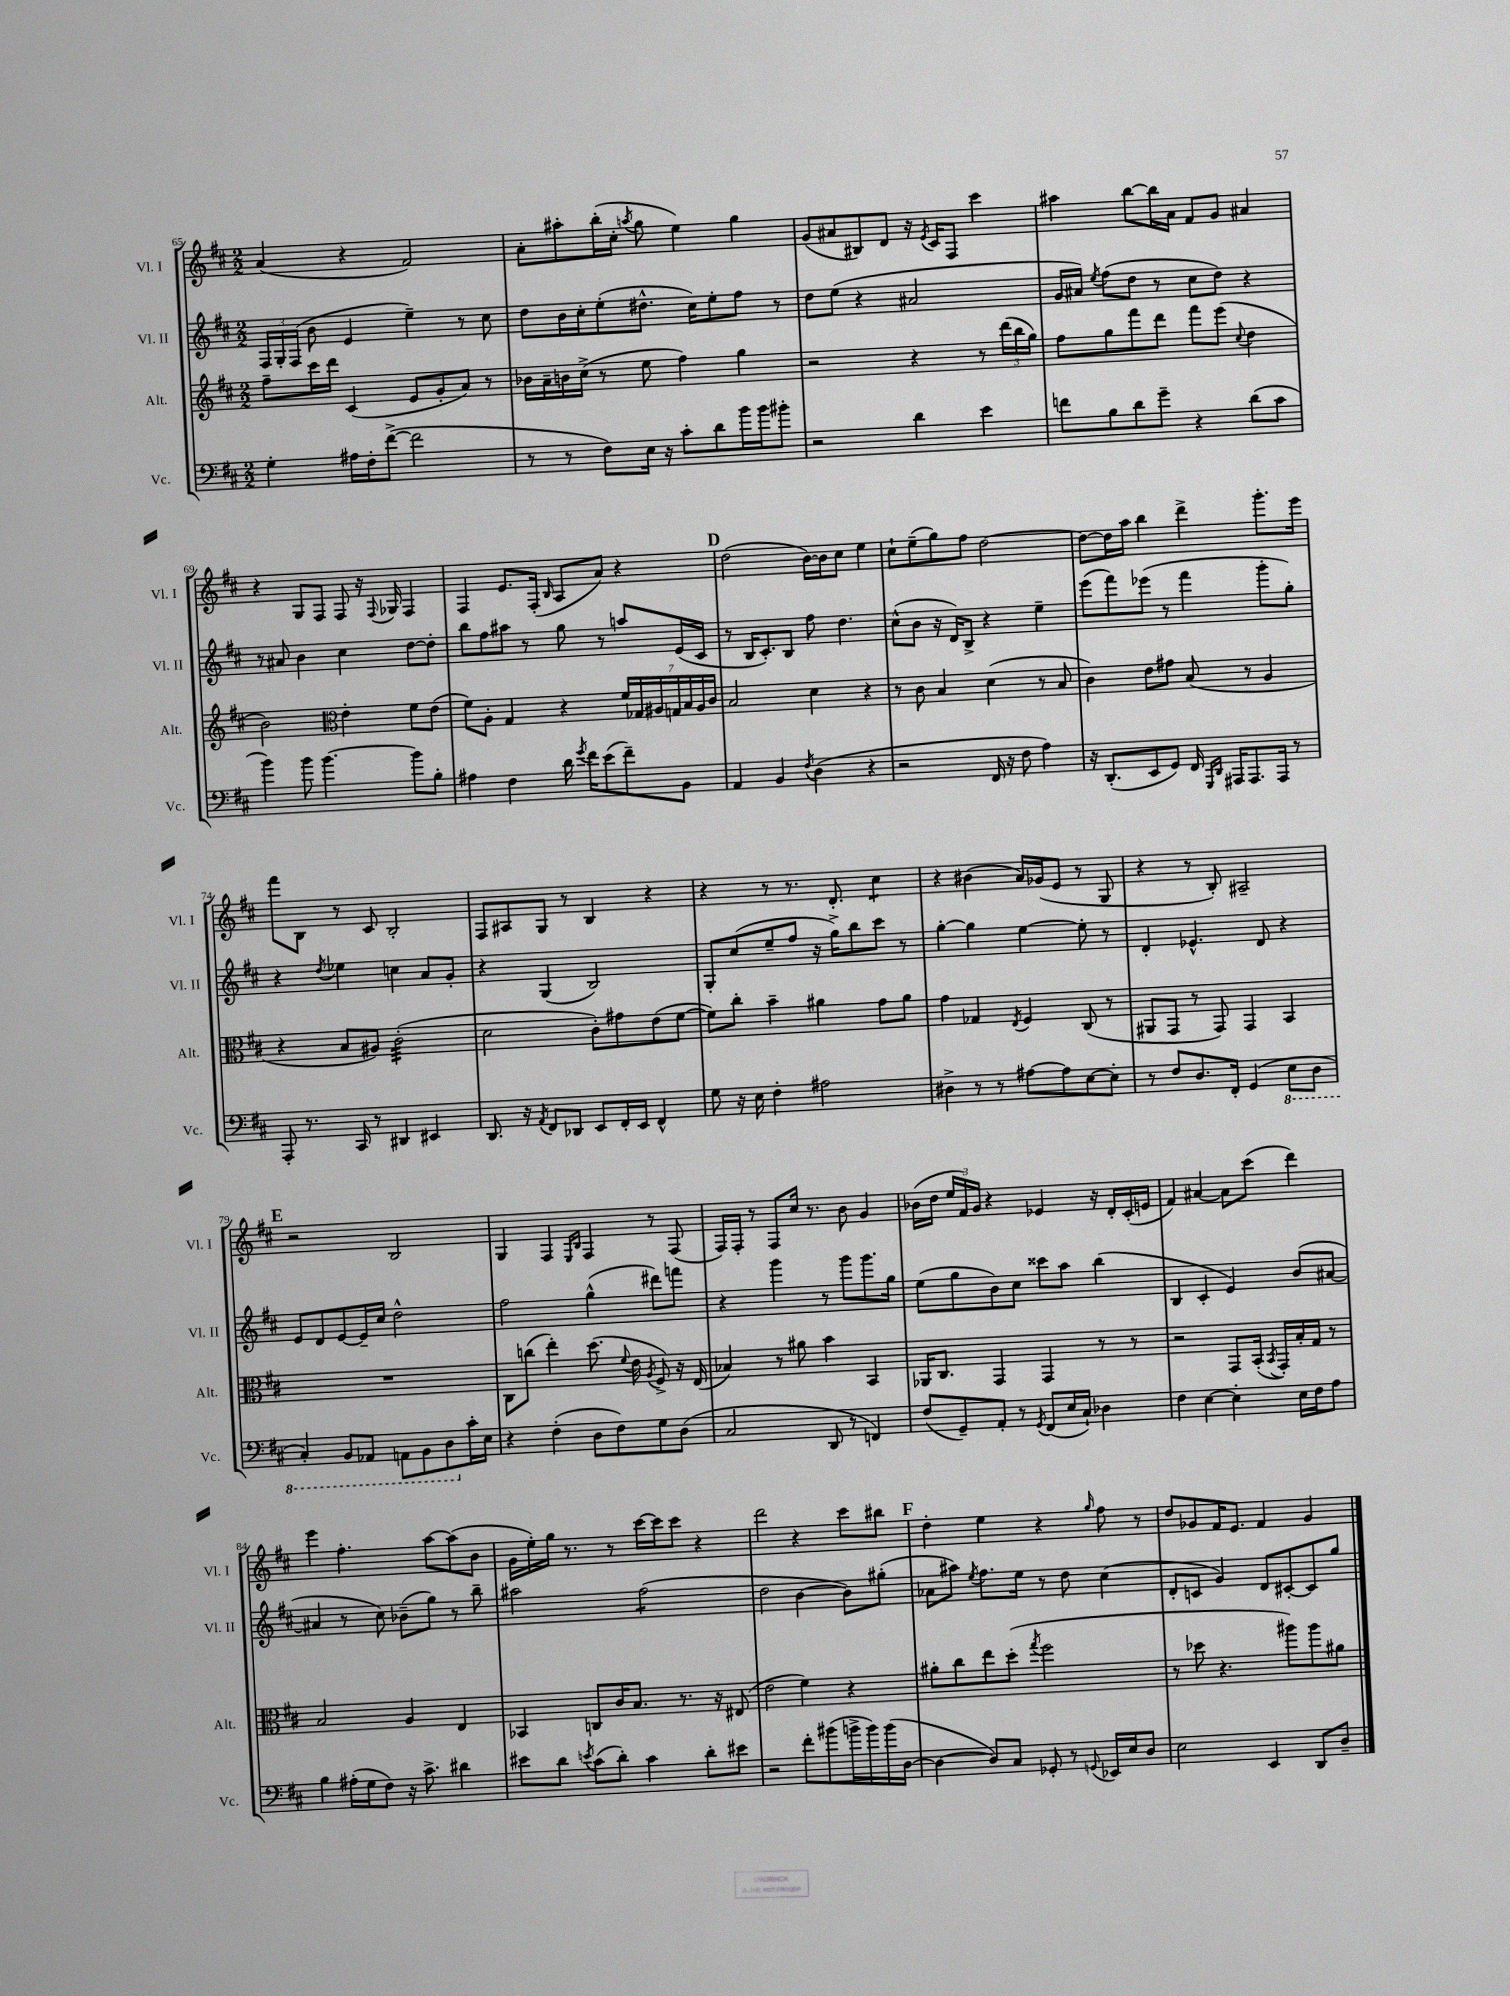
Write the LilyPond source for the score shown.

<<
\new StaffGroup <<
\new Staff = "s0" \with { instrumentName = "Vl. I" shortInstrumentName = "Vl. I" } {
    \clef treble \key d \major \numericTimeSignature \time 2/2
    \autoBeamOff a'4( r4 fis'2) |
    a'8[-. ais''8-. b''16-.( cis''16]-. \acciaccatura { a''8 } g''8 e''4) g''4 |
    g'8[( ais'8 bis8) d'8] r16 \acciaccatura { e'8 } cis'16[ fis8] cis'''4 |
    ais''4 b''8[~ b''16 a'16] fis'8[ g'8] ais'4 |
    r4 g8[ fis8] fis8 r16 \appoggiatura { fis8 } ges16 fis4 |
    fis4 e'8.[ fis16]-.( \grace { b16 } a8[ a'8]) r4 |
    \mark \markup { \bold "D" } d''2( b'16[~) b'16 cis''8] e''4 |
    cis''8[-! e''8--( g''8) fis''8] d''2~ |
    d''8[~ d''16 a''16] b''4 d'''4-> g'''8.[-. e'''16] |
    fis'''8[ b8] r8 cis'8 b2-. |
    fis8[ ais8 g8] r8 b4 r4 |
    r4 r8 r8. d'8.-. cis''4:8 |
    r4 bis'4( a'16[) ges'16( e'8] r8 g8 |
    r4 r8 b8-.) ais2-- |
    \mark \markup { \bold "E" } r2 b2 |
    g4 fis4 \grace { e16[ b16] } fis4 r8 fis8( |
    fis16[) fis16]-. r8 fis8[ cis''16] r8. b'8 g'4 |
    bes'16[( d''16] \tuplet 3/2 { e''16[ fis'16) g'16] } r4 ees'4 r16 d'16[-. cis'16-.( e'16] |
    fis'4) ais'4~ ais'8[ cis'''8]( d'''4) |
    e'''4 fis''4.-. a''8[~ a''8( b'8] |
    g'16[ e''16-.) g''16] r8. r8 cis'''16[~ cis'''16 cis'''8] r4 |
    d'''2 r4 cis'''8[ bis''8] |
    \mark \markup { \bold "F" } d''4-. e''4 r4 \grace { g''16 } fis''8 r8 |
    d''8[ ges'8 fis'16 e'8.] fis'4 ges'4 \bar "|." |
}
\new Staff = "s1" \with { instrumentName = "Vl. II" shortInstrumentName = "Vl. II" } {
    \clef treble \key d \major \numericTimeSignature \time 2/2
    \autoBeamOff \tuplet 3/2 { fis16[ g16-. fis16]( } b'8 e'4 e''4--) r8 cis''8 |
    d''8[ b'16 cis''16-. e''8-.( dis''8.]-^ cis''16[) e''8-. fis''8] r8 |
    d''8[ e''8]( r4 ais'2 |
    g'16[ ais'16]) \acciaccatura { e''8 } fis''8[( d''8] r8 cis''8[ d''8]) r4 |
    r8 ais'8 b'4 cis''4 d''8[~ d''8]-. |
    b''8[ fis''8 ais''8] r8 g''8 r8 a''8[ e'16( cis'16] |
    \mark \markup { \bold "D" } r8 b16[ cis'8.-.) b8] fis''8 d''4. |
    cis''8[-^( b'8] r16 d'16[) b8]-> r4 e''4-- |
    e'''8[( fis'''8) ees'''8]( r8 fis'''4 g'''8[-. g''8]-.) |
    r4 \acciaccatura { d''8 } ees''4 c''4 a'8[ g'8]-. |
    r4 g4( b2) |
    g8[-. cis''8( e''8-- fis''8] r16 g''16[->) b''8 cis'''8] r8 |
    g''4~-. g''4 e''4~ e''8-. r8 |
    d'4-. ees'4.-^ d'8 r4 |
    \mark \markup { \bold "E" } e'8[ d'8 e'8~ e'16-- cis''16] d''2-^ |
    fis''2 g''4-^( dis'''8[) f'''8] |
    r4 g'''4 r8 g'''8[ g'''8. g''16] |
    e''8[( g''8 b'8) cis''8] cisis'''8[ a''8] b''4( |
    b4 cis'4-. e'4) b'8[( ais'8]~ |
    ais'4 r8 cis''8) bes'8[--( g''8]) r8 b''8-- |
    ais''2 fis''2:8( |
    d''2 b'4~ b'8[) gis''8]-.( |
    \mark \markup { \bold "F" } aes'8[ ais''8]) \acciaccatura { e''8 } fis''8.[ e''16] r8 d''8 cis''4( |
    d'8[-. c'8] g'4) d'8[ cis'8~-. cis'8 g''8] \bar "|." |
}
\new Staff = "s2" \with { instrumentName = "Alt." shortInstrumentName = "Alt." } {
    \clef treble \key d \major \numericTimeSignature \time 2/2
    \autoBeamOff fis''8[-- cis'''16 d'''16] cis'4( e'8[ g'8-. a'8]) r8 |
    bes'16[ a'16-- b'16 cis''16]->( r8 e''8 fis''4) g''4 |
    r2 r4 r8 \tuplet 3/2 { d'''16[( b''16 g''16]) } |
    fis''8[ g''8 fis'''8 d'''8] fis'''8[ e'''8]( \appoggiatura { cis''8 } d''4 |
    b'2) \clef alto e'4-. fis'8[ e'8]( |
    fis'8[) a8]-. g4 r4 \tuplet 7/4 { fis'16[ ges16 ais16 g16 b16 ais16 cis'16] } |
    \mark \markup { \bold "D" } b2 d'4 r4 |
    r8 cis'8 b4 d'4( r8 b8 |
    cis'4) e'8[ gis'8] b8( r8 a4 |
    r4 b8[ ais8]) cis'2:32-.( |
    d'2 cis'8[-.) gis'8 e'8( fis'8]~ |
    fis'8[) cis''8]-. b'4-- ais'4 g'8[ ais'8] |
    g'4 ges4 \acciaccatura { e8 } fis4 cis8( r8 |
    ais,8[ g,8] r8 g,8) g,4 b,4 |
    \mark \markup { \bold "E" } R1 |
    cis8[ c''8]( e''4-.) d''8.( \appoggiatura { fis'8 } e'16 \acciaccatura { a8 } fis8->) r16 e16( |
    bes4) r8 ais'8 b'4 b,4 |
    aes,16[ cis8.] g,4 g,4 r8 r8 |
    r2 g,8[ b,16]-.( \acciaccatura { b,8 } g,16[-.) b16-. g16] r8 |
    b2 a4 e4 |
    bes,4 c8[ cis'16 b8.] r8. r16 eis8( |
    e'2 fis'4) r4 |
    \mark \markup { \bold "F" } ais'8[-. cis''8 e''8 d''8]-.( \acciaccatura { g''8 } fis''2 |
    r8 des''8 r4. ais''8[) ais''8 ais'8] \bar "|." |
}
\new Staff = "s3" \with { instrumentName = "Vc." shortInstrumentName = "Vc." } {
    \clef bass \key d \major \numericTimeSignature \time 2/2
    \autoBeamOff g4-. ais16[ fis16-. fis'8]~->( fis'2 |
    r8 r8 fis8[) e16] r16 cis'8[-. d'8 b'16 b'16 bis'8]-. |
    r2 d'4 e'4 |
    f'8[ b8 d'8 g'8]-- r4 d'8[( cis'8] |
    b'4) b'8 b'4.~ b'8[ b8]-. |
    ais4 fis4 d'16 \acciaccatura { g'8 } fis'16[ e'8( fis'8--) b,8] |
    \mark \markup { \bold "D" } a,4 b,4 \acciaccatura { fis8 } d4( r4 |
    r2 fis,16 r16 fis8 a4) |
    r16 d,8.[-.( e,8 g,8]) fis,16 \grace { g,,16[ d,16] } ais,,16[ ais,,8. ais,,16] r8 |
    a,,8-. r8. cis,16 r8 dis,4 eis,4 |
    d,8. r16 \acciaccatura { a,8 } fis,8[ des,8] e,8[ fis,16-. e,16] fis,4-^ |
    g8 r16 e16 fis4-. ais2 |
    dis4-> r8 r8 ais8[~ ais8 e8~ e8]-. |
    r8 fis8[ d8. fis,16]-. g,4( \ottava #-1 e,8[ d,8] |
    \mark \markup { \bold "E" } cis,4-.) b,,8[ aes,,8] a,,8[ b,,8 d,8 \ottava #0 cis'16-. e16] |
    r4 fis4-.( d8[ fis8) g8 d8]( |
    cis2 d,8 r8 f,4) |
    fis8[( g,8--) a,8]-. r8 \acciaccatura { g,8 } fis,8[( e16 cis16]-!) des4 |
    fis4 e4~ e4-. e16[ fis16 a8] |
    b4 ais16[-.( g16 fis8]) r16 cis'8.-> dis'4 |
    eis'8[ d'8] \acciaccatura { e'8 } cis'8[( d'8]-.) cis'4 d'8[-. eis'8] |
    r2 fis'8[-. bis'8( b'16-> b'16) b'16( d16]~ |
    \mark \markup { \bold "F" } d4~ d8[) cis8] ges,8-. r8 \appoggiatura { g,8 } ees,16[ e16 d8] |
    e2 e,4 d,8[ d8]-- \bar "|." |
}
>>
>>
\layout { \context { \Score currentBarNumber = #65 } }
